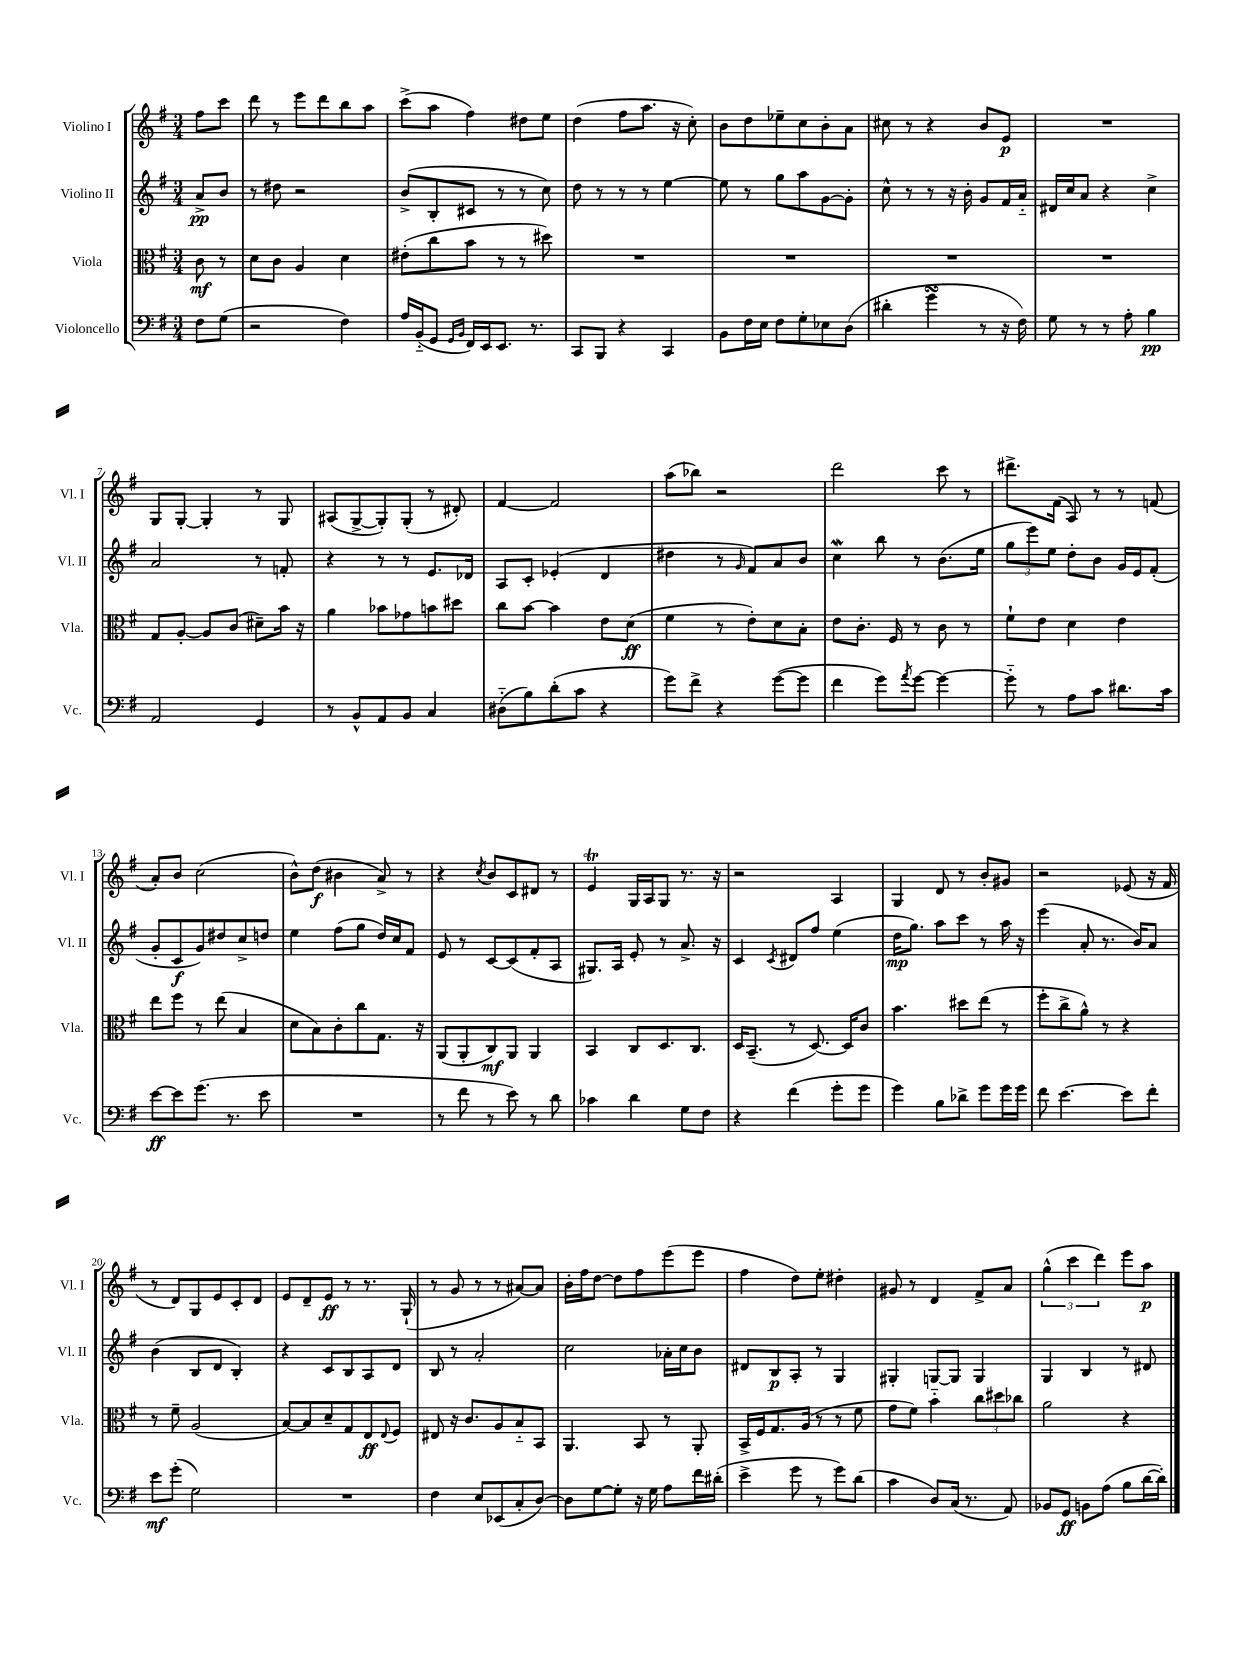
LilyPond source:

<<
\new StaffGroup <<
\new Staff = "s0" \with { instrumentName = "Violino I" shortInstrumentName = "Vl. I" } {
    \clef treble \key g \major \numericTimeSignature \time 3/4 \partial 4
    fis''8 c'''8 |
    d'''8 r8 e'''8 d'''8 b''8 a''8 |
    c'''8->( a''8 fis''4) dis''8 e''8 |
    d''4( fis''8 a''8. r16 c''8-.) |
    b'8 d''8 ees''8-- c''8 b'8-. a'8 |
    cis''8 r8 r4 b'8 e'8\p |
    R2. |
    g8 g8~-. g4-. r8 g8 |
    ais8( g8~-> g8-.) g8-.( r8 dis'8-.) |
    fis'4~ fis'2 |
    a''8( bes''8) r2 |
    d'''2 c'''8 r8 |
    dis'''8.-> fis'16( a8) r8 r8 f'8( |
    a'8-.) b'8 c''2( |
    b'8-^) d''8\f( bis'4 a'8->) r8 |
    r4 \acciaccatura { c''8 } b'8 c'8 dis'8 r8 |
    e'4\trill g16 a16 g8 r8. r16 |
    r2 a4 |
    g4 d'8 r8 b'8-. gis'8 |
    r2 ees'8( r16 fis'16 |
    r8 d'8) g8 e'8 c'8-. d'8 |
    e'8 d'8-- e'8\ff r8 r8. g16-!( |
    r8 g'8 r8 r8 ais'8~) ais'8 |
    b'16-. fis''16 d''8~ d''8 fis''8 e'''8( e'''8 |
    fis''4 d''8) e''8-. dis''4-. |
    gis'8 r8 d'4 fis'8-> a'8 |
    \tuplet 3/2 { g''4-^( c'''4 d'''4) } e'''8 a''8\p \bar "|." |
}
\new Staff = "s1" \with { instrumentName = "Violino II" shortInstrumentName = "Vl. II" } {
    \clef treble \key g \major \numericTimeSignature \time 3/4 \partial 4
    a'8->\pp b'8 |
    r8 dis''8 r2 |
    b'8->( b8-. cis'8 r8 r8 c''8) |
    d''8 r8 r8 r8 e''4~ |
    e''8 r8 g''8 a''8 g'8~ g'8-. |
    c''8-^ r8 r8 r16 b'16-. g'8 fis'16 a'16-_ |
    dis'16 c''16 a'8 r4 c''4-> |
    a'2 r8 f'8-. |
    r4 r8 r8 e'8. des'16 |
    a8 c'8-. ees'4-.( d'4 |
    dis''4 r8 \grace { g'16 } fis'8) a'8 b'8 |
    c''4\mordent b''8 r8 b'8.( e''16 |
    \tuplet 3/2 { g''8 e'''8) e''8 } d''8-. b'8 g'16 e'16 fis'8-.( |
    g'8-. c'8\f g'8) dis''8 c''8-> d''8 |
    e''4 fis''8( g''8 d''16) c''16 fis'8 |
    e'8 r8 c'8~ c'8( fis'8-. a8 |
    gis8.) a16 e'8-. r8 a'8.-> r16 |
    c'4 \acciaccatura { c'8 } dis'8 fis''8 e''4( |
    d''16\mp g''8.) a''8 c'''8 r8 a''16 r16 |
    e'''4( a'8-. r8. b'16) a'8 |
    b'4( b8 d'8 b4-.) |
    r4 c'8 b8 a8 d'8 |
    b8 r8 a'2-. |
    c''2 aes'16-. c''16 b'8 |
    dis'8 b8\p a8-. r8 g4 |
    gis4-. g8~ g8 g4 |
    g4 b4 r8 dis'8 \bar "|." |
}
\new Staff = "s2" \with { instrumentName = "Viola" shortInstrumentName = "Vla." } {
    \clef alto \key g \major \numericTimeSignature \time 3/4 \partial 4
    c'8\mf r8 |
    d'8 c'8 a4 d'4 |
    eis'8-.( c''8 b'8 r8 r8 dis''8) |
    R2. |
    R2. |
    R2. |
    R2. |
    g8 a8~-. a8 c'8( dis'8--) b'16 r16 |
    a'4 bes'8 ges'8 b'8 dis''8 |
    c''8 b'8~ b'4 e'8 d'8\ff( |
    fis'4 r8 e'8-.) d'8 b8-. |
    e'8 c'8.-. fis16 r8 c'8 r8 |
    fis'8-! e'8 d'4 e'4 |
    e''8 fis''8 r8 e''8( b4 |
    d'8 b8) c'8-. c''8 g8. r16 |
    a,8( a,8-. c8\mf) a,8 a,4 |
    b,4 c8 d8. c8. |
    d16 b,8.--( r8 d8.~) d16 c'8 |
    b'4. dis''8 e''8( r8 |
    fis''8-. c''8-> a'8-^) r8 r4 |
    r8 fis'8-- a2( |
    b8~) b8 d'8-- g8 e8\ff \appoggiatura { e8 } fis8 |
    eis8 r16 c'8. a8 b8-_ b,8 |
    a,4. b,8 r8 a,8-. |
    b,16-> fis16 g8. a16( r8 r8 fis'8 |
    g'8 fis'8) b'4-_ \tuplet 3/2 { c''8 dis''8 ces''8 } |
    a'2 r4 \bar "|." |
}
\new Staff = "s3" \with { instrumentName = "Violoncello" shortInstrumentName = "Vc." } {
    \clef bass \key g \major \numericTimeSignature \time 3/4 \partial 4
    fis8 g8( |
    r2 fis4) |
    a16 b,16-_( g,8 \grace { g,16 b,16 } fis,16) e,16 e,8. r8. |
    c,8 b,,8 r4 c,4 |
    b,8 fis16 e16 fis8 g8-. ees8 d8( |
    dis'4-. g'4\turn r8 r16 fis16) |
    g8 r8 r8 a8-. b4\pp |
    a,2 g,4 |
    r8 b,8-^ a,8 b,8 c4 |
    dis8-_( b8) d'8-.( c'8 r4 |
    g'8) fis'8-> r4 g'8~( g'8 |
    fis'4 g'8) \acciaccatura { a'8 } g'8~ g'4~ |
    g'8-_ r8 a8 c'8 dis'8. c'16 |
    e'8~\ff e'8 g'8.( r8. e'8 |
    R2. |
    r8 fis'8 r8 e'8) r8 d'8 |
    ces'4 d'4 g8 fis8 |
    r4 fis'4( g'8-. g'8 |
    g'4) b8 des'8-> g'8 g'16 g'16 |
    fis'8 e'4.~ e'8 fis'8-. |
    e'8\mf g'8-.( g2) |
    R2. |
    fis4 e8 ees,8( c8-. d8~) |
    d8 g8~ g8-. r16 g16 a8 fis'16 dis'16-.( |
    e'4-> g'8 r8 g'8) d'8( |
    c'4 d8) c16( r8. a,8) |
    bes,8 g,8\ff b,8 a8( b8 d'16~ d'16-.) \bar "|." |
}
>>
>>
